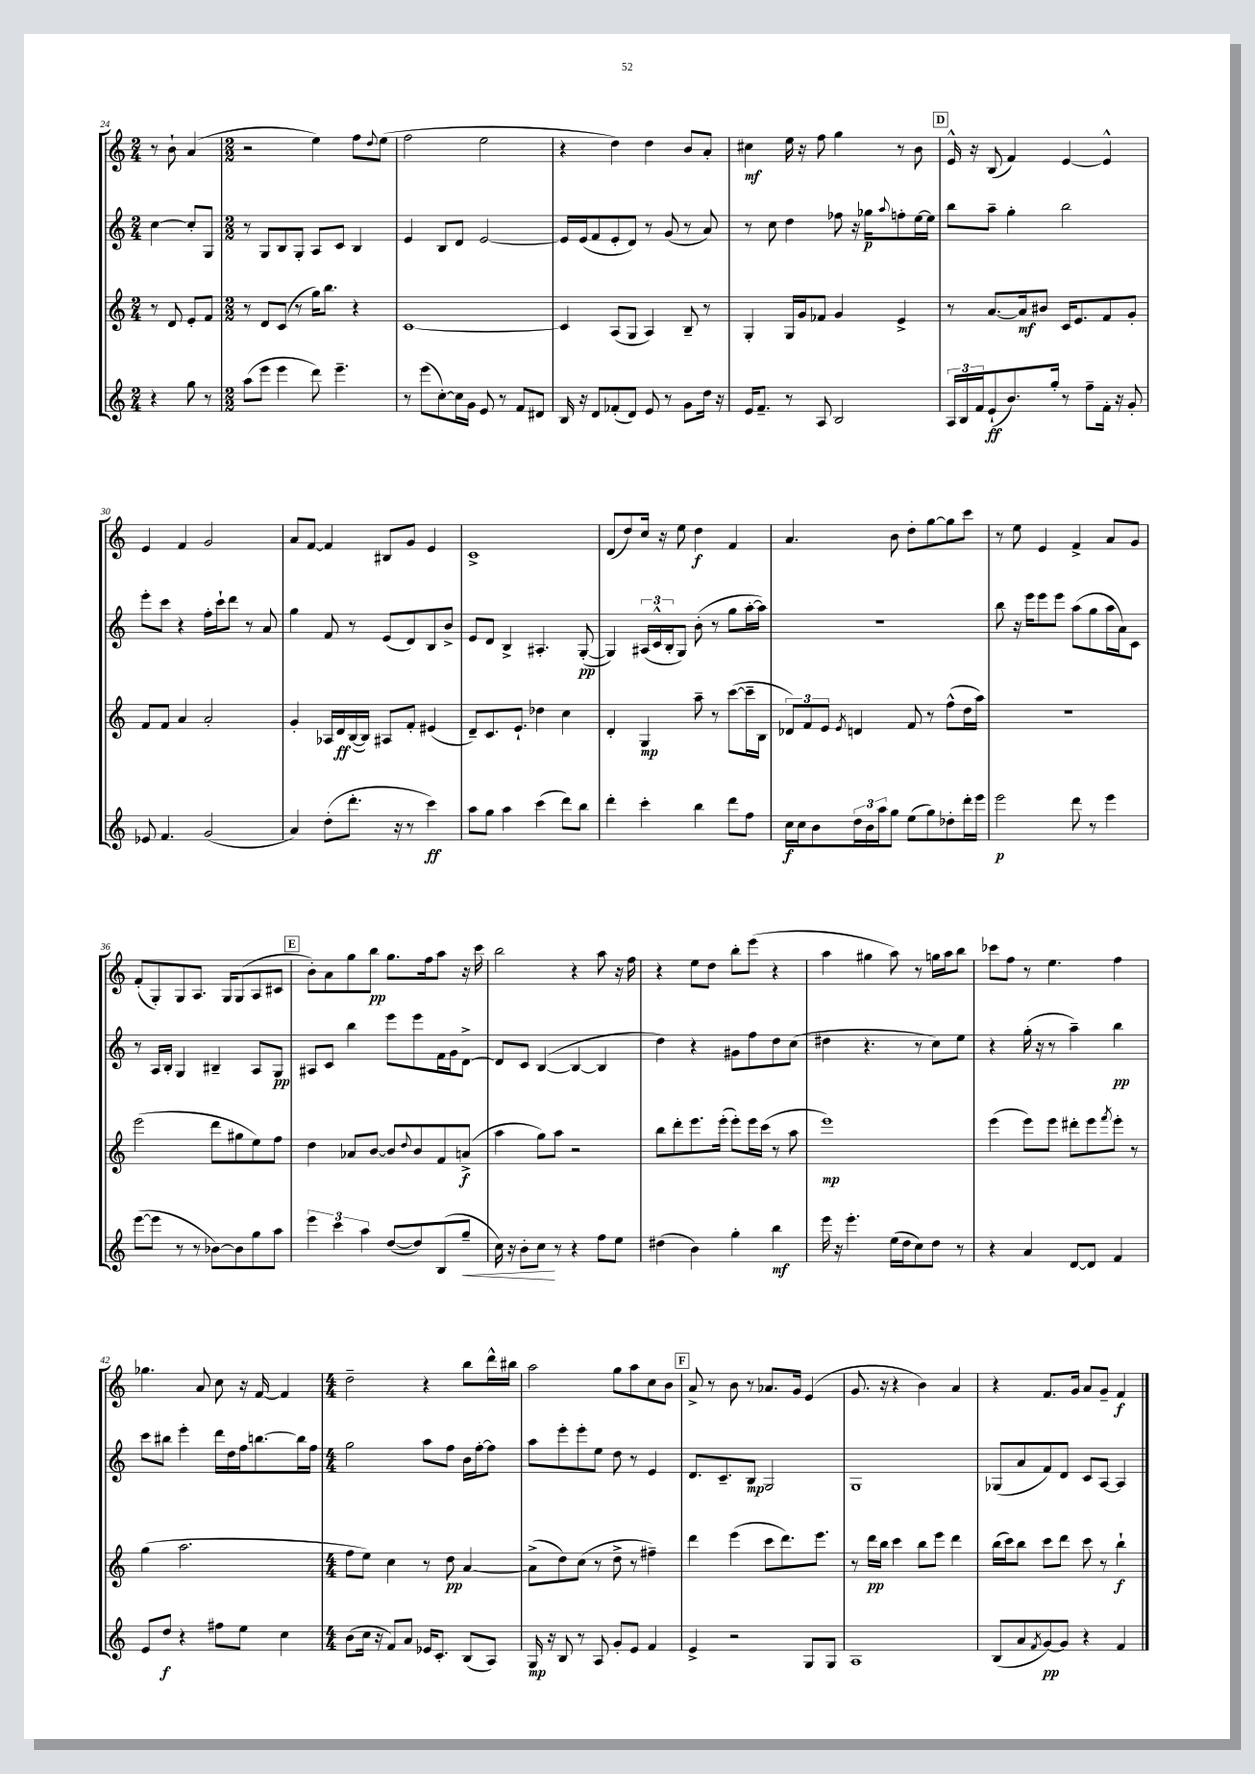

**kern	**dynam	**kern	**dynam	**kern	**dynam	**kern	**dynam
*part4	*part4	*part3	*part3	*part2	*part2	*part1	*part1
*staff4	*staff4	*staff3	*staff3	*staff2	*staff2	*staff1	*staff1
*clefG2	*	*clefG2	*	*clefG2	*	*clefG2	*
*k[]	*	*k[]	*	*k[]	*	*k[]	*
*M2/4	*	*M2/4	*	*M2/4	*	*M2/4	*
=24	=24	=24	=24	=24	=24	=24	=24
4r	.	8r	.	[4cc\	.	8r	.
.	.	8d/	.	.	.	8b`\	.
8gg\	.	8e'/L	.	8cc'/L]	.	(4a/	.
8r	.	8f/J	.	8G/J	.	.	.
=25	=25	=25	=25	=25	=25	=25	=25
*M2/2	*	*M2/2	*	*M2/2	*	*M2/2	*
(8aa\L	.	8r	.	8r	.	2r	.
8eee\J	.	8d/L	.	8G/L	.	.	.
4eee\	.	(8c/J	.	8B/	.	.	.
.	.	8r	.	8G'/J	.	.	.
8ddd\)	.	16gg\KL)	.	8A/L	.	4ee\)	.
.	.	8.bb\J	.	.	.	.	.
4.eee~\	.	.	.	8c/J	.	.	.
.	.	4r	.	4B/	.	8ff\L	.
.	.	.	.	.	.	8qqdd/	.
.	.	.	.	.	.	(8ee\J	.
=26	=26	=26	=26	=26	=26	=26	=26
8r	.	[1c	.	4e/	.	2ff\	.
(8eee\L	.	.	.	.	.	.	.
[8cc'\)	.	.	.	8B/L	.	.	.
16cc\L]	.	.	.	8d/J	.	.	.
16g\JJ	.	.	.	.	.	.	.
8e/	.	.	.	[2e/	.	2ee\	.
8r	.	.	.	.	.	.	.
8f/L	.	.	.	.	.	.	.
8d#X/J	.	.	.	.	.	.	.
=27	=27	=27	=27	=27	=27	=27	=27
16B/	.	4c/]	.	16e/LL]	.	4r	.
16r	.	.	.	(16e/J	.	.	.
8d/L	.	.	.	8f/	.	.	.
(8f-X'/	.	(8A/L	.	8e'/	.	4dd\)	.
8d/J)	.	8G/J	.	8d/J)	.	.	.
8e/	.	4A/)	.	8r	.	4dd\	.
8r	.	.	.	(8g/	.	.	.
8g\L	.	8B~/	.	8r	.	8b/L	.
16dd\Jk	.	8r	.	8a/)	.	8a'/J	.
16r	.	.	.	.	.	.	.
=28	=28	=28	=28	=28	=28	=28	=28
16e/KL	.	4G'/	.	8r	.	4cc#X\	mf
8.f~/J	.	.	.	.	.	.	.
.	.	.	.	8cc\	.	.	.
8r	.	16G/LL	.	4dd\	.	16ee\	.
.	.	16g/J	.	.	.	16r	.
8A/	.	8f-X/J	.	.	.	8ff\	.
2B/	.	4g/	.	8ff-X\	.	4gg\	.
.	.	.	.	16r	.	.	.
.	.	.	.	16gg-X\KL	p	.	.
.	.	.	.	8qqaa/	.	.	.
.	.	4e^/	.	8ffn'\	.	8r	.
.	.	.	.	[16ee\L	.	8b\	.
.	.	.	.	16ee\JJ]	.	.	.
!!LO:REH:place=s1:t=D
=29	=29	=29	=29	=29	=29	=29	=29
24A/LL	.	8r	.	8bb\L	.	16e^^/	.
24B/	.	.	.	.	.	.	.
.	.	.	.	.	.	16r	.
24f/J	.	.	.	.	.	.	.
(8e`/	ff	[8.a/L	.	8aa~\J	.	(8B/	.
8.b/)	.	.	.	4gg'\	.	4f/)	.
.	.	16a/k]	mf	.	.	.	.
.	.	8b#X/J	.	.	.	.	.
16gg'/Jk	.	.	.	.	.	.	.
8r	.	16c/KL	.	2bb\	.	[4e/	.
.	.	8.e/	.	.	.	.	.
8ff~\L	.	.	.	.	.	.	.
16f'\Jk	.	8f/	.	.	.	4e^^/]	.
16r	.	.	.	.	.	.	.
8g'/	.	8g'/J	.	.	.	.	.
!!LO:LB:g=z
=30	=30	=30	=30	=30	=30	=30	=30
8e-X/	.	8f/L	.	8eee'\L	.	4e/	.
4.f/	.	8f/J	.	8ccc\J	.	.	.
.	.	4a/	.	4r	.	4f/	.
(2g/	.	2a'/	.	16ff'\LL	.	2g/	.
.	.	.	.	16ccc`\J	.	.	.
.	.	.	.	8ddd\J	.	.	.
.	.	.	.	8r	.	.	.
.	.	.	.	8a/	.	.	.
=31	=31	=31	=31	=31	=31	=31	=31
4a/)	.	4g'/	.	4gg\	.	8a/L	.
.	.	.	.	.	.	[8f/J	.
(8dd'\L	.	16A-X/LL	.	8f/	.	4f/]	.
.	.	16d/	ff	.	.	.	.
8.ddd'\J	.	([16B/	.	8r	.	.	.
.	.	16B/JJ])	.	.	.	.	.
.	.	8A#X/L	.	(8e/L	.	8B#X/L	.
16r	.	.	.	.	.	.	.
8r	.	8f'/J	.	8d/)	.	8g/J	.
4ccc\)	ff	(4e#X/	.	8B/	.	4e/	.
.	.	.	.	8b^/J	.	.	.
=32	=32	=32	=32	=32	=32	=32	=32
8aa\L	.	8d~/L)	.	8e/L	.	1c^	.
8gg\J	.	8.c/	.	8d/J	.	.	.
4aa\	.	.	.	4B^/	.	.	.
.	.	8.e`/J	.	.	.	.	.
(4ccc\	.	4dd-X\	.	4.A#X'/	.	.	.
8ddd\L)	.	4cc\	.	.	.	.	.
8bb\J	.	.	.	([8G'/	pp	.	.
=33	=33	=33	=33	=33	=33	=33	=33
4ddd'\	.	4d'/	.	4G/])	.	(8d/L	.
.	.	.	.	.	.	8dd/)	.
4ccc'\	.	4G/	mp	(24A#X/LL	.	16cc/Jk	.
.	.	.	.	24c^^/	.	.	.
.	.	.	.	.	.	16r	.
.	.	.	.	24B'/J	.	.	.
.	.	.	.	8G/J)	.	8ee\	.
4bb\	.	8aa~\	.	(8b'\	.	4dd\	f
.	.	8r	.	8r	.	.	.
8ddd\L	.	([8ccc\L	.	8gg\L	.	4f/	.
8ff\J	.	16ccc~\L]	.	[16aa'\L	.	.	.
.	.	16B\JJ	.	16aa\JJ])	.	.	.
=34	=34	=34	=34	=34	=34	=34	=34
16cc\LL	f	12d-X/L)	.	1r	.	4.a/	.
16cc\J	.	.	.	.	.	.	.
.	.	12f/	.	.	.	.	.
8b\	.	.	.	.	.	.	.
.	.	12e/J	.	.	.	.	.
.	.	8qe/	.	.	.	.	.
24dd\L	.	4dn/	.	.	.	.	.
24b\	.	.	.	.	.	.	.
24aa\J	.	.	.	.	.	.	.
8gg\J	.	.	.	.	.	8b\	.
(8ee\L	.	8f/	.	.	.	8dd'\L	.
8gg\)	.	8r	.	.	.	[8gg\	.
8dd-X'\	.	(8ff^^\L	.	.	.	8gg\]	.
16ddd'\L	.	16dd\L	.	.	.	8ccc\J	.
16eee\JJ	.	16aa\JJ)	.	.	.	.	.
=35	=35	=35	=35	=35	=35	=35	=35
2eee\	p	1r	.	8bb\	.	8r	.
.	.	.	.	16r	.	8ee\	.
.	.	.	.	16eee\KL	.	.	.
.	.	.	.	8eee\	.	4e/	.
.	.	.	.	8eee\J	.	.	.
8ddd\	.	.	.	(8aa\L	.	4f^/	.
8r	.	.	.	8gg\	.	.	.
4eee\	.	.	.	16aa\L	.	8a/L	.
.	.	.	.	16a\J)	.	.	.
.	.	.	.	8c\J	.	8g/J	.
!!LO:LB:g=z
=36	=36	=36	=36	=36	=36	=36	=36
([8eee\L	.	(2eee\	.	8r	.	(8f'/L	.
8eee\J]	.	.	.	16A/LL	.	8G'/)	.
.	.	.	.	16B'/JJ	.	.	.
8r	.	.	.	4G/	.	8G/	.
8r	.	.	.	.	.	8.A/J	.
[8b-X\L)	.	8ddd\L	.	4B#X~/	.	.	.
.	.	.	.	.	.	16G/KL	.
8b-\]	.	8gg#X\	.	.	.	(8G/	.
8gg\	.	8ee\)	.	8A/L	.	8A/	.
8aa\J	.	8ff\J	.	8G/J	pp	8c#X/J	.
!!LO:REH:place=s1:t=E
=37	=37	=37	=37	=37	=37	=37	=37
6eee\	.	4dd\	.	8A#X/L	.	8b'\L)	.
.	.	.	.	8c/J	.	8a\	.
6ccc\	.	.	.	.	.	.	.
.	.	8a-X/L	.	4bb\	.	8gg\	.
6aa\	.	.	.	.	.	.	.
.	.	[8b/J	.	.	.	8bb\J	pp
([8dd/L	.	8b/L]	.	8eee\L	.	8.gg\L	.
.	.	8qqdd/	.	.	.	.	.
8dd/])	.	8b/	.	8eee\	.	.	.
.	.	.	.	.	.	16ff\k	.
(8B/	.	8f/	.	16f\L	.	8aa\J	.
.	.	.	.	16g\J	.	.	.
!	!LO:HP:b	!	!	!	!	!	!
8gg~/J	<	(8an^/J	f	[8d^\J	.	16r	.
.	.	.	.	.	.	16ccc\	.
=38	=38	=38	=38	=38	=38	=38	=38
16cc\)	.	4aa\	.	8d/L]	.	2bb\	.
16r	.	.	.	.	.	.	.
8b'\L	.	.	.	8c/J	.	.	.
8cc\J	.	8gg\L)	.	([4B/	.	.	.
8r	[	8aa\J	.	.	.	.	.
4r	.	2r	.	4B/_	.	4r	.
8ff\L	.	.	.	4B/]	.	8aa\	.
8ee\J	.	.	.	.	.	16r	.
.	.	.	.	.	.	16ff\	.
=39	=39	=39	=39	=39	=39	=39	=39
(4dd#X\	.	8bb\L	.	4dd\)	.	4r	.
.	.	8ddd'\	.	.	.	.	.
4b\)	.	8.eee\	.	4r	.	8ee\L	.
.	.	.	.	.	.	8dd\J	.
.	.	(16eee'\Jk	.	.	.	.	.
4gg'\	.	8eee'\L)	.	8g#X\L	.	8bb'\L	.
.	.	16eee\L	.	8ff\	.	(8eee\J	.
.	.	(16ccc\JJ	.	.	.	.	.
4bb\	mf	8r	.	8dd\	.	4r	.
.	.	8aa\	.	(8cc\J	.	.	.
=40	=40	=40	=40	=40	=40	=40	=40
16eee\	.	1eee)	mp	4dd#X\	.	4aa\	.
16r	.	.	.	.	.	.	.
4.eee'\	.	.	.	.	.	.	.
.	.	.	.	4.r	.	4gg#X\	.
(16ee\LL	.	.	.	.	.	8aa\)	.
16dd\J	.	.	.	.	.	.	.
8cc\)	.	.	.	8r	.	8r	.
8dd\J	.	.	.	8cc\L)	.	16ggn\LL	.
.	.	.	.	.	.	16aa\J	.
8r	.	.	.	8ee\J	.	8bb\J	.
=41	=41	=41	=41	=41	=41	=41	=41
4r	.	(4eee\	.	4r	.	8ccc-X\L	.
.	.	.	.	.	.	8ff\J	.
4a/	.	8eee\L)	.	(16gg'\	.	8r	.
.	.	.	.	16r	.	.	.
.	.	8eee\J	.	8r	.	4.ee\	.
[8d/L	.	8ddd#X'\L	.	4aa~\)	.	.	.
8d/J]	.	8eee\	.	.	.	.	.
.	.	8qfff/	.	.	.	.	.
4f/	.	8eee'\J	.	4bb\	pp	4ff\	.
.	.	8r	.	.	.	.	.
!!LO:LB:g=z
=42	=42	=42	=42	=42	=42	=42	=42
8e/L	.	(4gg\	.	8ccc\L	.	4.gg-X\	.
8dd/J	f	.	.	8bb#X\J	.	.	.
4r	.	2.aa\	.	4eee'\	.	.	.
.	.	.	.	.	.	8a/	.
8ff#X\L	.	.	.	16ddd\LL	.	8cc\	.
.	.	.	.	16dd\	.	.	.
8ee\J	.	.	.	16ff\J	.	16r	.
.	.	.	.	[8.bbn\	.	[16f/	.
4cc\	.	.	.	.	.	4f/]	.
.	.	.	.	16bb\L]	.	.	.
.	.	.	.	16ff\JJ	.	.	.
=43	=43	=43	=43	=43	=43	=43	=43
*M4/4	*	*M4/4	*	*M4/4	*	*M4/4	*
(8b\L	.	8ff\L	.	2gg\	.	2dd~\	.
16cc\Jk	.	8ee\J)	.	.	.	.	.
16r	.	.	.	.	.	.	.
8f/L)	.	4cc\	.	.	.	.	.
8a/J	.	.	.	.	.	.	.
16e-X/KL	.	8r	.	8aa\L	.	4r	.
8.c'/J	.	.	.	.	.	.	.
.	.	8dd\	pp	8ff\J	.	.	.
(8B/L	.	[4a/	.	16b\LL	.	8bb\L	.
.	.	.	.	[16ff'\J	.	.	.
8A/J)	.	.	.	8ff\J]	.	16ddd^^\L	.
.	.	.	.	.	.	16bb#X\JJ	.
=44	=44	=44	=44	=44	=44	=44	=44
16G/	mp	(8a^\L]	.	8aa\L	.	2aa\	.
16r	.	.	.	.	.	.	.
8B/	.	8dd\)	.	8eee'\	.	.	.
8r	.	(8cc\J	.	8eee'\	.	.	.
8A/	.	8r	.	8ee\J	.	.	.
8g'/L	.	8dd^\	.	8dd\	.	8gg\L	.
8e/J	.	8r	.	8r	.	8aa\	.
4f/	.	4ff#X~\)	.	4e/	.	8cc\	.
.	.	.	.	.	.	8b\J	.
!!LO:REH:place=s1:t=F
=45	=45	=45	=45	=45	=45	=45	=45
4e^/	.	4ddd\	.	8.d/L	.	8a^/	.
.	.	.	.	.	.	8r	.
.	.	.	.	8.c~/	.	.	.
2r	.	(4eee\	.	.	.	8b\	.
.	.	.	.	8B/J	mp	8r	.
.	.	8ccc\L	.	2G/	.	8.a-X/L	.
.	.	8.ddd\)	.	.	.	.	.
.	.	.	.	.	.	16g/Jk	.
8G/L	.	.	.	.	.	(4e/	.
.	.	8.eee\J	.	.	.	.	.
8G/J	.	.	.	.	.	.	.
=46	=46	=46	=46	=46	=46	=46	=46
1A	.	8r	.	1G	.	8.g/	.
.	.	16ddd\LL	pp	.	.	.	.
.	.	16bb\JJ	.	.	.	16r	.
.	.	4ccc\	.	.	.	4r	.
.	.	8bb\L	.	.	.	4b\)	.
.	.	8eee\J	.	.	.	.	.
.	.	4ddd\	.	.	.	4a/	.
=47	=47	=47	=47	=47	=47	=47	=47
(8B/L	.	(16bb\LL	.	(8G-X/L	.	4r	.
.	.	16ccc\J)	.	.	.	.	.
8a/	.	8bb\J	.	8a/	.	.	.
8qf/	.	.	.	.	.	.	.
[8g/)	pp	8ccc\L	.	8f/)	.	8.f/L	.
8g/J]	.	8ddd\J	.	8d/J	.	.	.
.	.	.	.	.	.	16g/Jk	.
4r	.	8ccc\	.	8c/L	.	8a/L	.
.	.	8r	.	[8A/J	.	8g~/J	.
4f/	.	4bb`\	f	4A/]	.	4f/	f
==	==	==	==	==	==	==	==
*-	*-	*-	*-	*-	*-	*-	*-
